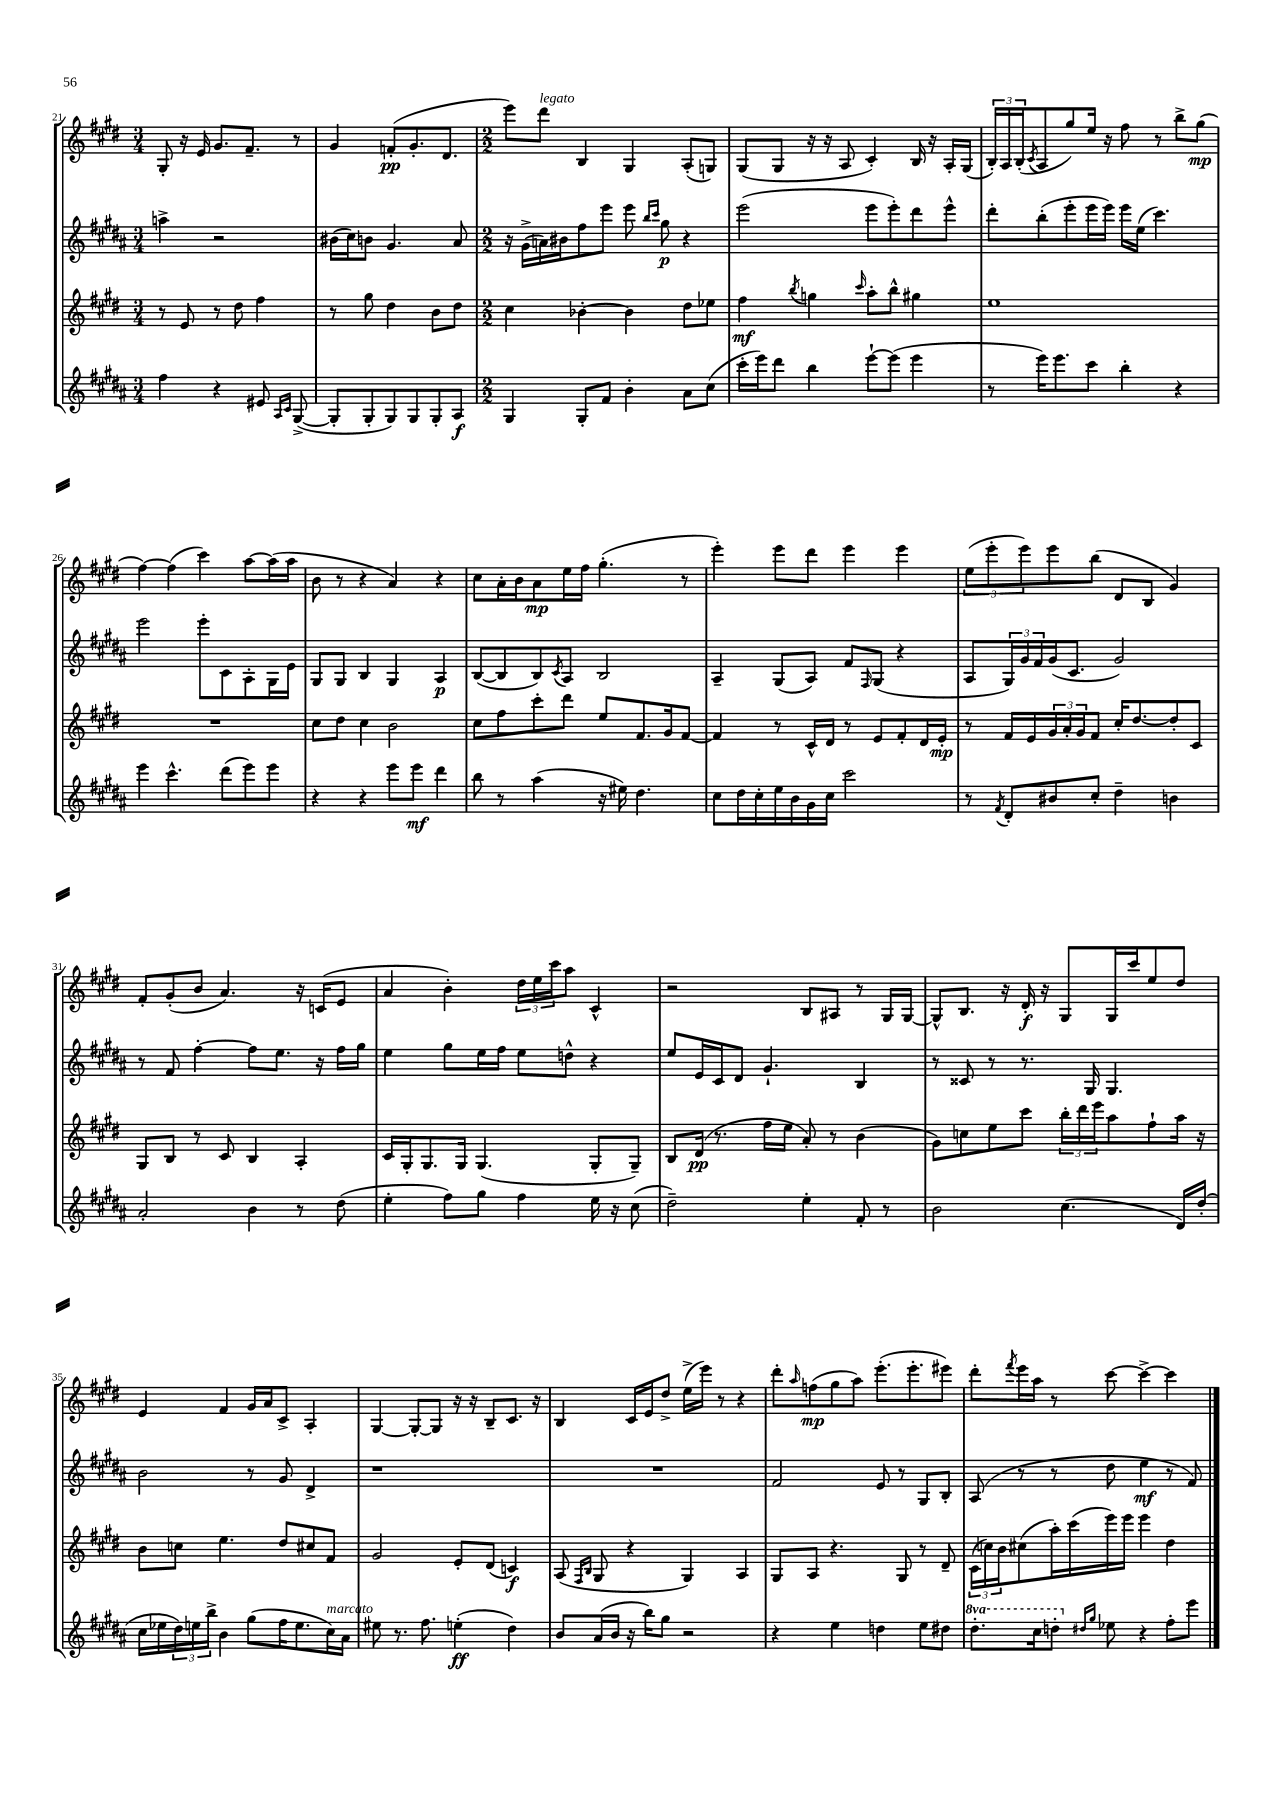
<<
\new StaffGroup <<
\new Staff = "s0" {
    \clef treble \key e \major \numericTimeSignature \time 3/4
    gis8-. r16 e'16 gis'8. fis'8.-- r8 |
    gis'4 f'8-.\pp( gis'8.-. dis'8. |
    \numericTimeSignature \time 2/2 e'''8) dis'''8^\markup { \italic "legato" } b4 gis4 a8-.( g8) |
    gis8( gis8 r16 r16 a8 cis'4-.) b16 r16 a16-. gis16( |
    \tuplet 3/2 { b16-.) a16 b16-.( } \acciaccatura { cis'8 } a8 gis''8) e''16 r16 fis''8 r8 b''8-> gis''8\mp( |
    fis''4~) fis''4( cis'''4) a''8~ a''16( a''16 |
    b'8 r8 r4 a'4) r4 |
    cis''8 a'16-. b'16 a'8\mp e''16 fis''16 gis''4.-.( r8 |
    e'''4-.) e'''8 dis'''8 e'''4 e'''4 |
    \tuplet 3/2 { e''8( e'''8-. e'''8) } e'''8 b''8( dis'8 b8 gis'4) |
    fis'8-. gis'8-.( b'8 a'4.) r16 c'16( e'8 |
    a'4 b'4-.) \tuplet 3/2 { dis''16 e''16 cis'''16 } a''8 cis'4-^ |
    r2 b8 ais8 r8 gis16 gis16~ |
    gis8-^ b8. r16 dis'16-.\f r16 gis8 gis16 cis'''16 e''8 dis''8 |
    e'4 fis'4 gis'16 a'16 cis'8-> a4-. |
    gis4~ gis8~-. gis8 r16 r16 b8-- cis'8. r16 |
    b4 cis'16 e'16 dis''8-> e''16->( e'''16) r8 r4 |
    dis'''8-. \grace { a''16 } f''8\mp( gis''8 a''8) e'''8.-.( e'''8.-. eis'''8) |
    dis'''8-. \acciaccatura { fis'''8 } e'''16 a''16 r8 cis'''8~ cis'''4~-> cis'''4 \bar "|." |
}
\new Staff = "s1" {
    \clef treble \key b \major \numericTimeSignature \time 3/4
    a''4-> r2 |
    bis'16( cis''16) b'8 gis'4. ais'8 |
    \numericTimeSignature \time 2/2 r16 gis'16->( a'16) bis'16 fis''8 e'''8 e'''8 \grace { b''16 cis'''16 } gis''8\p r4 |
    e'''2( e'''8 e'''8-.) dis'''8 e'''8-^ |
    dis'''8-. b''8-.( e'''8-. e'''16 e'''16) e'''16 e''16( cis'''4.) |
    e'''2 e'''8-. cis'8 ais8-. gis16 e'16 |
    gis8 gis8 b4 gis4 ais4\p |
    b8~( b8 b8) \acciaccatura { cis'8 } ais8 b2 |
    ais4-- gis8( ais8) fis'8 \grace { fis16 } gis8( r4 |
    ais8 \tuplet 3/2 { gis16) gis'16 fis'16 } gis'16( cis'8. gis'2) |
    r8 fis'8 fis''4~-. fis''8 e''8. r16 fis''16 gis''16 |
    e''4 gis''8 e''16 fis''16 e''8 d''8-^ r4 |
    e''8 e'16 cis'16 dis'8 gis'4.-! b4 |
    r8 cisis'8 r8 r8. gis16 gis4. |
    b'2 r8 gis'8 dis'4-> |
    r1 |
    R1 |
    fis'2 e'8 r8 gis8 b8-. |
    ais8( r8 r8 dis''8 e''4\mf r8 fis'8) \bar "|." |
}
\new Staff = "s2" {
    \clef treble \key e \major \numericTimeSignature \time 3/4
    r8 e'8 r8 dis''8 fis''4 |
    r8 gis''8 dis''4 b'8 dis''8 |
    \numericTimeSignature \time 2/2 cis''4 bes'4~-. bes'4 dis''8 ees''8 |
    fis''4\mf \acciaccatura { b''8 } g''4 \grace { cis'''16 } a''8-. b''8-^ gis''4 |
    e''1 |
    R1 |
    cis''8 dis''8 cis''4 b'2 |
    cis''8 fis''8 cis'''8-. dis'''8 e''8 fis'8. gis'16 fis'8~ |
    fis'4 r8 cis'16-^ dis'16 r8 e'8 fis'8-. dis'16 e'16-.\mp |
    r8 fis'16 e'16 \tuplet 3/2 { gis'16 a'16-. gis'16 } fis'8 cis''16-. dis''8.~ dis''8-. cis'8 |
    gis8 b8 r8 cis'8 b4 a4-. |
    cis'16 gis16-. gis8. gis16 gis4.( gis8-. gis8--) |
    b8 dis'16\pp( r8. fis''16 e''16 a'8-.) r8 b'4( |
    gis'8) c''8 e''8 cis'''8 \tuplet 3/2 { b''16-. dis'''16 e'''16 } a''8 fis''8-! a''16 r16 |
    b'8 c''8 e''4. dis''8 cis''8 fis'8 |
    gis'2 e'8-. dis'8( c'4\f) |
    a8( \grace { fis16 b16 } gis8 r4 gis4) a4 |
    gis8 a8 r4. gis8 r8 dis'8-- |
    \tuplet 3/2 { cis'16( c''16) b'16 } cis''8( a''16-.) cis'''16( e'''16) e'''16 e'''4 dis''4 \bar "|." |
}
\new Staff = "s3" {
    \clef treble \key b \major \numericTimeSignature \time 3/4 \set Staff.ottavationMarkups = #ottavation-simple-ordinals
    fis''4 r4 eis'8 \grace { ais16 cis'16 } gis8~->( |
    gis8-. gis8-. gis8) gis8 gis8-. ais8\f |
    \numericTimeSignature \time 2/2 gis4 gis8-. fis'8 b'4-. ais'8 cis''8( |
    cis'''16-. e'''16) dis'''8 b''4 e'''8~-! e'''8( e'''4 |
    r8 e'''16) e'''8. cis'''8 b''4-. r4 |
    e'''4 cis'''4.-^ dis'''8( e'''8) e'''8 |
    r4 r4 e'''8 e'''8\mf dis'''4 |
    b''8 r8 ais''4( r16 eis''16) dis''4. |
    cis''8 dis''16 cis''16-. e''16 b'16 gis'16 cis''16 cis'''2 |
    r8 \acciaccatura { fis'8 } dis'8-. bis'8 cis''8-. dis''4-- b'4 |
    ais'2-. b'4 r8 dis''8( |
    e''4-. fis''8) gis''8 fis''4 e''16 r16 cis''8( |
    dis''2--) e''4-. fis'8-. r8 |
    b'2 cis''4.( dis'16) dis''16-.( |
    cis''16 ees''16 \tuplet 3/2 { dis''16) e''16 b''16-> } b'4 gis''8( fis''16 e''8. cis''16^\markup { \italic "marcato" }) ais'16 |
    eis''8 r8. fis''8. e''4-.\ff( dis''4) |
    b'8 ais'16( b'16 r16 b''16) gis''8 r2 |
    r4 e''4 d''4 e''8 dis''8 |
    \ottava #1 dis'''8.-. cis'''16 d'''8-. \ottava #0 \grace { dis''!16 gis''16 } ees''8 r4 fis''8-. e'''8 \bar "|." |
}
>>
>>
\layout { \context { \Score currentBarNumber = #21 } }
